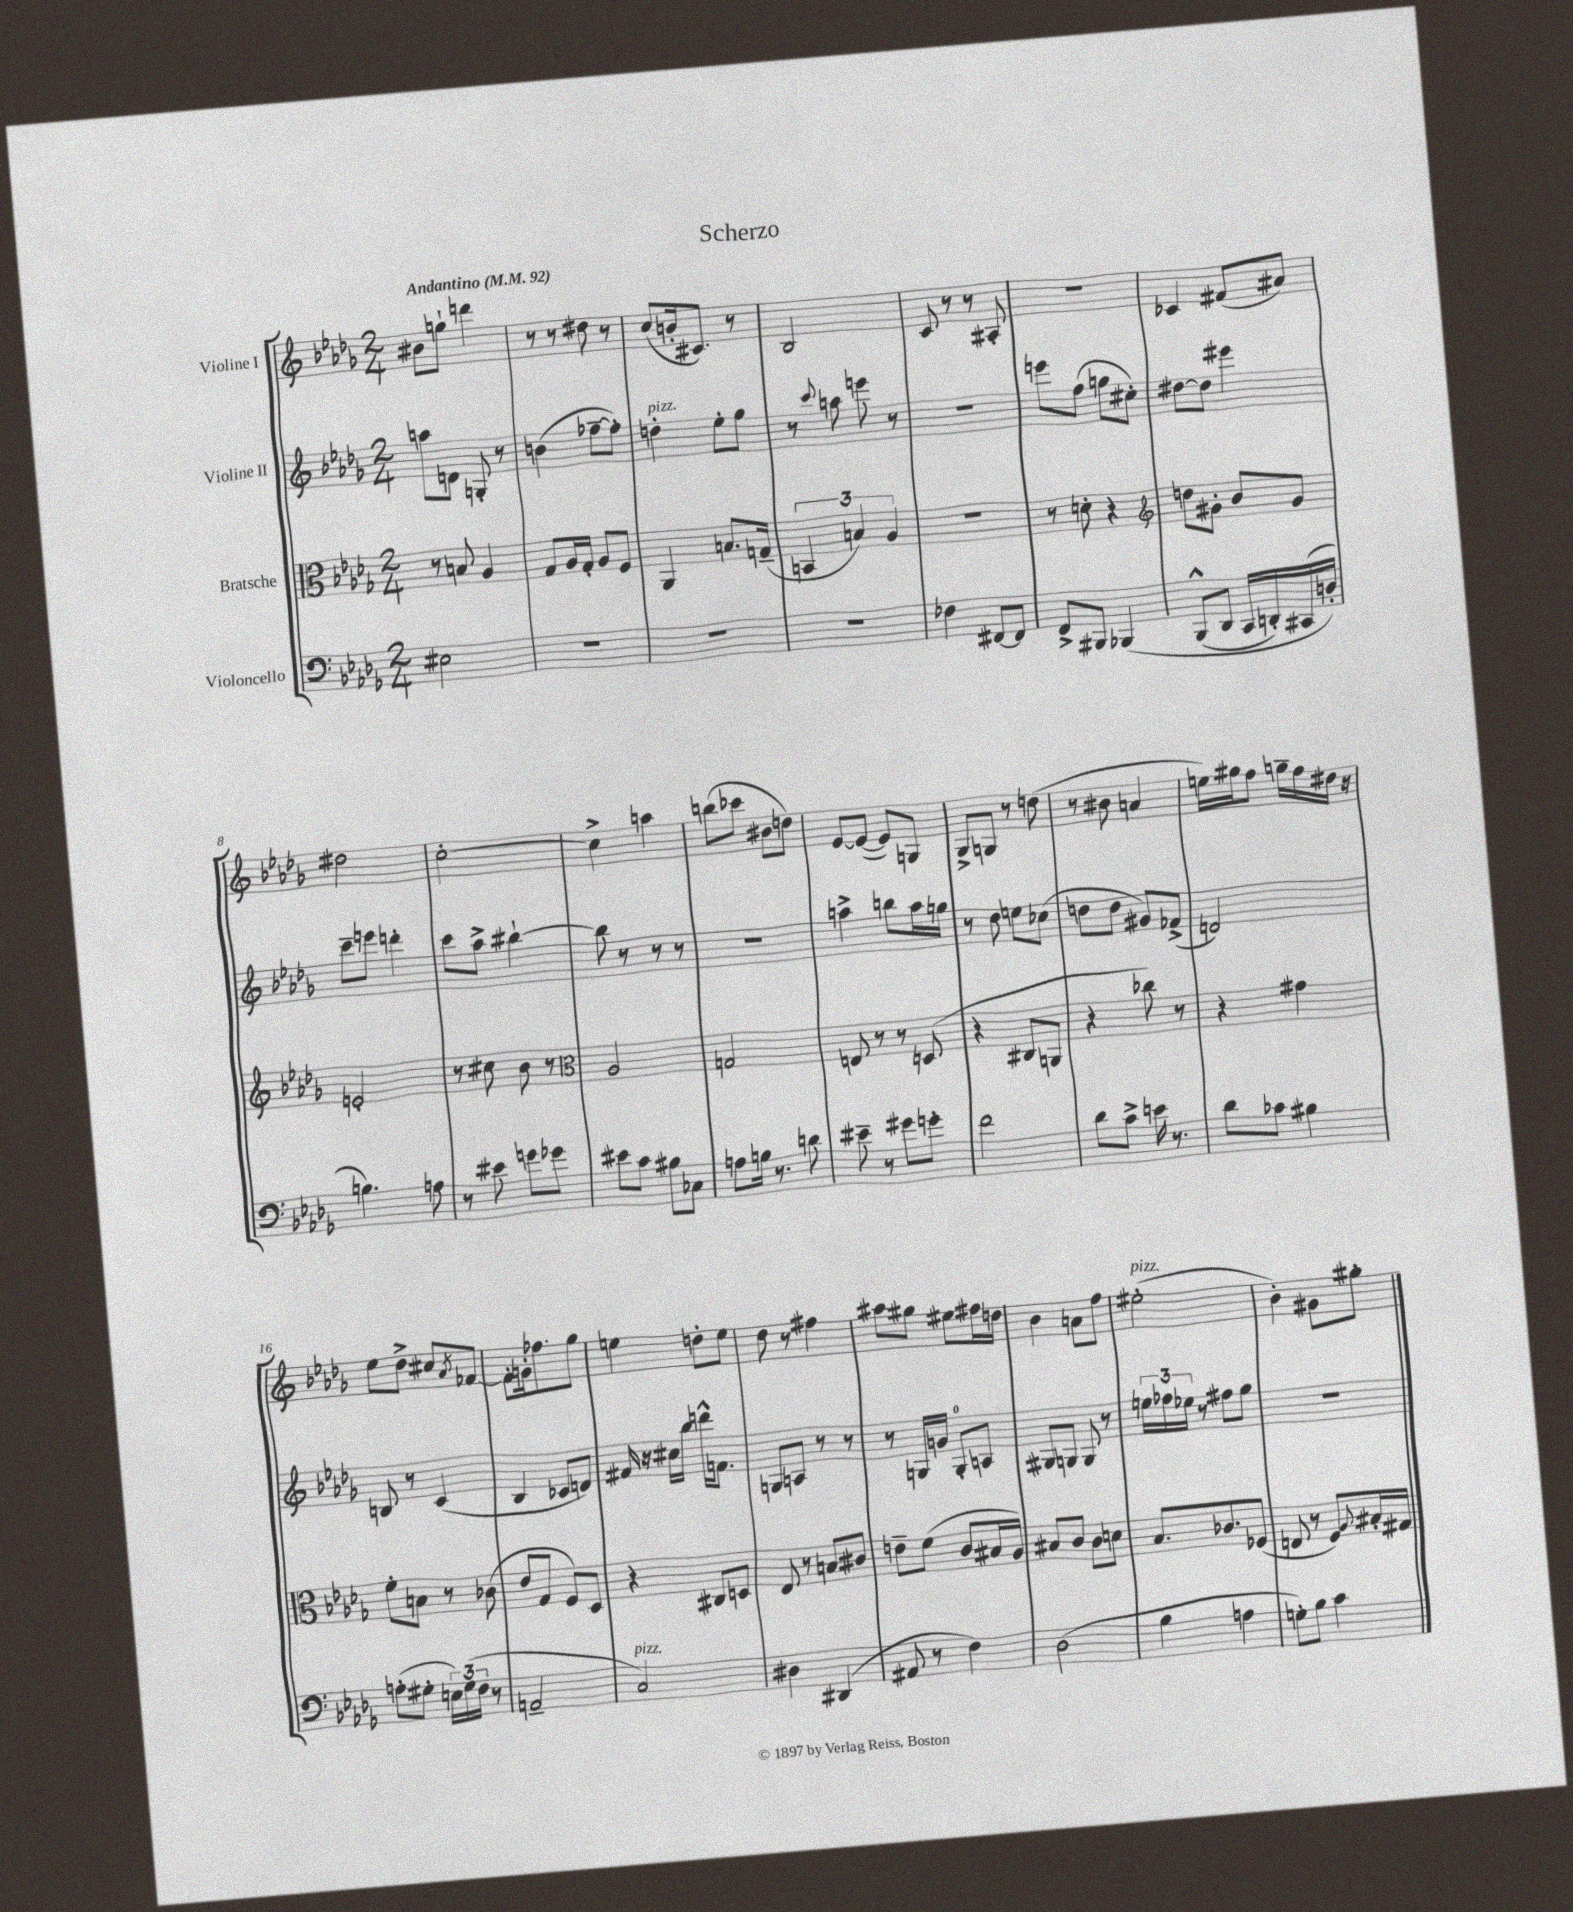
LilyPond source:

\header { title = "Scherzo" }
<<
\new StaffGroup <<
\new Staff = "s0" \with { instrumentName = "Violine I" } {
    \clef treble \key des \major \numericTimeSignature \time 2/4 \tempo "Andantino" 4 = 92
    bis'8 g''8-! d'''4 |
    r8 r8 dis''8 r8 |
    c''8( b'16-. cis'8.) r8 |
    bes2 |
    c'8 r8 r8 ais8-. |
    R2 |
    ces'4 fis'8( ais'8) |
    dis''2 |
    c''2~-. |
    c''4-> a''4 |
    b''8( ces'''8 bis'8 d''8) |
    ees'8~ ees'8~( ees'8) g8 |
    ges8-> g8 r8 d''8( |
    r8 bis'8 a'4 |
    e''16) gis''16 f''8 g''16-- f''16 dis''16 r16 |
    ees''8 des''8-> cis''8 \acciaccatura { aes'8 } fes'8~ |
    fes'8-. g'16-. fes''8. ges''8 |
    e''4 d''8-. e''8 |
    des''8 r8 fis''4 |
    ais''8 gis''8 eis''8 fis''16 d''16 |
    bes'4 a'8 f''8 |
    eis''2-.^\markup { \italic "pizz." }( |
    bes'4-.) gis'8 gis''8-. \bar "|." |
}
\new Staff = "s1" \with { instrumentName = "Violine II" } {
    \clef treble \key des \major \numericTimeSignature \time 2/4
    a''8 d'8 g8-. r8 |
    b'4( fes''8~-- fes''8-.) |
    d''4-.^\markup { \italic "pizz." } ees''8-. ges''8 |
    r8 \appoggiatura { c'''8 } a''8 e'''8 r8 |
    R2 |
    e'''8 f''8( g''8 cis''8-.) |
    dis''8~ dis''8 eis'''4 |
    c'''8-- e'''8 d'''4-. |
    c'''8 aes''8-> bis''4~-! |
    bis''8 r8 r8 r8 |
    R2 |
    a''4-> b''8 a''16 g''16 |
    r8 des''8 e''8 ces''8( |
    d''8 d''8 gis'8) fes'8->( |
    d'2) |
    b8 r8 c'4( |
    bes4 ces'8 d'8) |
    fis'16 r16 cis''16 bes''16 d'''16-^ f'8. |
    g8 a8 r8 r8 |
    r8 g16 g'16 g8-0-. a8 |
    gis8 g8 g8 r8 |
    \tuplet 3/2 { e''16 fes''16 ees''16 } r8 fis''8 ges''8 |
    R2 \bar "|." |
}
\new Staff = "s2" \with { instrumentName = "Bratsche" } {
    \clef alto \key des \major \numericTimeSignature \time 2/4
    r8 b8 aes4 |
    ges8 aes16 ges16-. aes8 f8 |
    aes,4 b8. g16--( |
    \tuplet 3/2 { b,4 b4) aes4 } |
    R2 |
    r8 d'8-. r4 |
    \clef treble d''8 gis'8-. bes'8 gis'8 |
    e'2-. |
    r8 cis''8 bes'8 r8 |
    \clef alto aes2 |
    g2 |
    e8 r8 r8 d8( |
    r4 cis8 a,8 |
    r4 ces''8) r8 |
    r4 gis'4 |
    f'8-. b8 r8 ces'8( |
    ees'8 ges8 f8) des8 |
    r4 cis8 d8 |
    ees8 r8 b8 cis'8 |
    e'8-- f'8( c'8 bis16 aes16) |
    bis8 c'8 c'8 d'8 |
    bes8. ces'8. fes8( |
    e8 r8 f8) \appoggiatura { aes8 } bis16-. gis16 \bar "|." |
}
\new Staff = "s3" \with { instrumentName = "Violoncello" } {
    \clef bass \key des \major \numericTimeSignature \time 2/4
    eis2 |
    R2 |
    R2 |
    R2 |
    fes4 fis,8~ fis,8 |
    f,8-> bis,,8 bes,,4\( |
    bes,,8-^( des,8 c,16 d,16-.) cis,16( d16-.\) |
    b4.) a8 |
    r8 eis'8 g'8 ges'8 |
    eis'8 c'8 bis8 ces8 |
    a8 b16 r8. d'8 |
    eis'8-- r8 gis'8 g'8-. |
    f'2 |
    des'8 c'8-> e'16 r8. |
    des'8 ces'8 bis4 |
    a8-.( gis8-. \tuplet 3/2 { e16) gis16( f16 } r8 |
    a,2-- |
    c2^\markup { \italic "pizz." }) |
    dis4 dis,4( |
    ais,8 r8 f4) |
    des2( |
    bes4 a4 |
    g8-.) bes8 c'4 \bar "|." |
}
>>
>>
